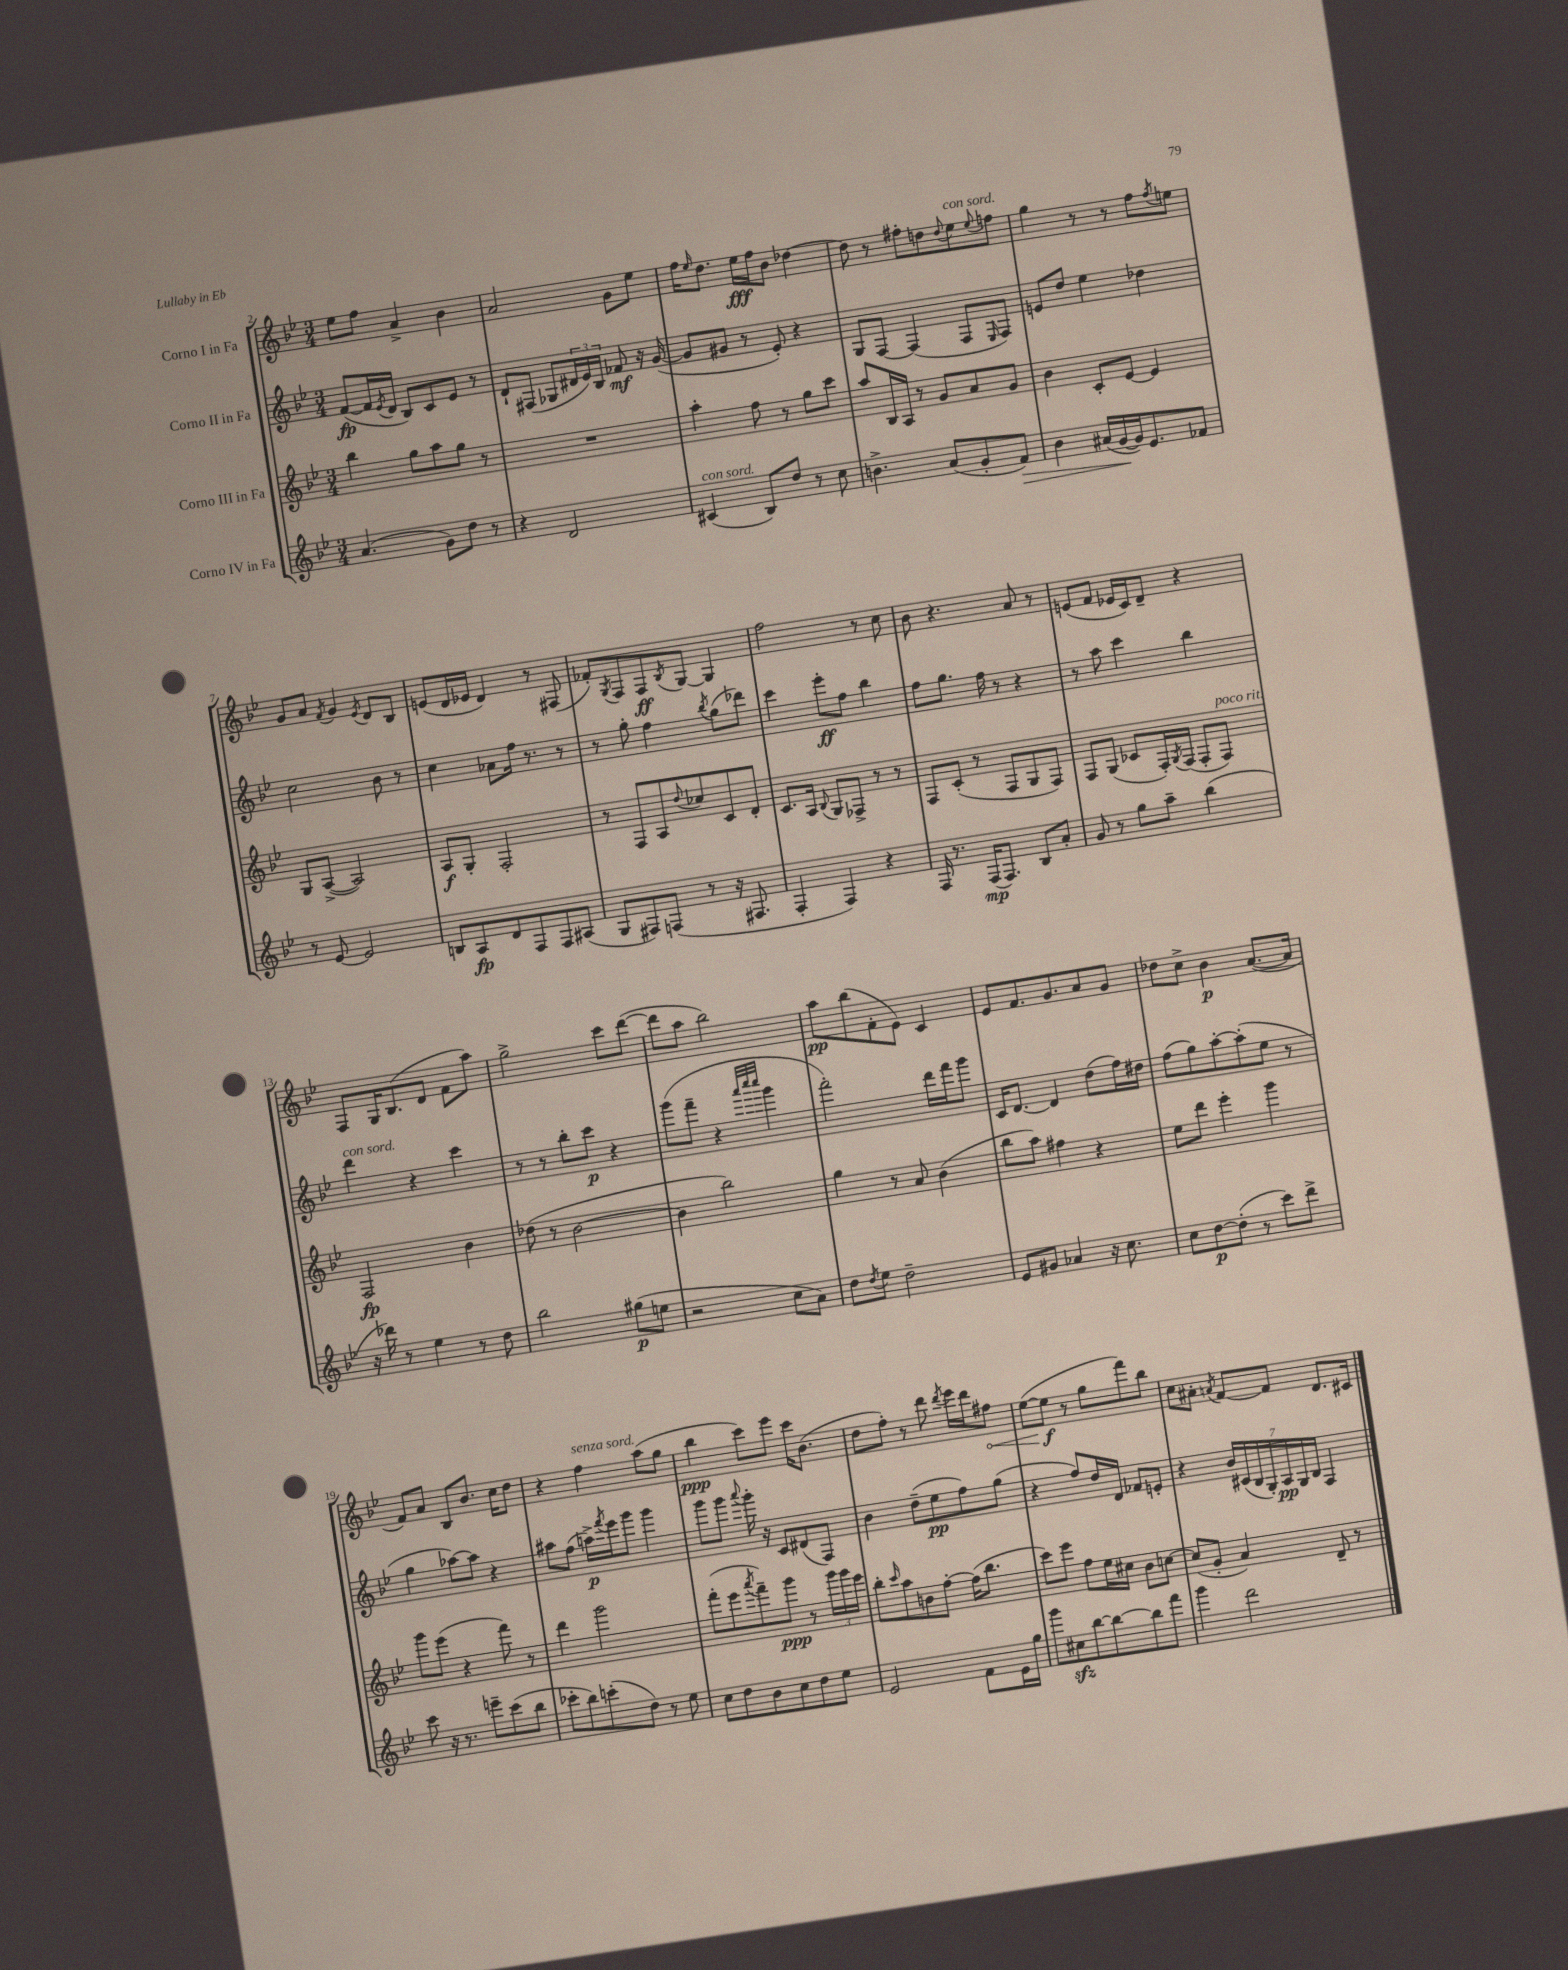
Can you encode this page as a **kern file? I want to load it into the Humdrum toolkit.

**kern	**dynam	**kern	**dynam	**kern	**dynam	**kern	**dynam
*part4	*part4	*part3	*part3	*part2	*part2	*part1	*part1
*staff4	*staff4	*staff3	*staff3	*staff2	*staff2	*staff1	*staff1
*I"Corno IV in Fa	*	*I"Corno III in Fa	*	*I"Corno II in Fa	*	*I"Corno I in Fa	*
*clefG2	*	*clefG2	*	*clefG2	*	*clefG2	*
*k[b-e-]	*	*k[b-e-]	*	*k[b-e-]	*	*k[b-e-]	*
*M3/4	*	*M3/4	*	*M3/4	*	*M3/4	*
=2	=2	=2	=2	=2	=2	=2	=2
(4.a/	.	4bb-\	.	([8f/L	fp	8ee-\L	.
.	.	.	.	16f/L]	.	8ff\J	.
.	.	.	.	8qe-/	.	.	.
.	.	.	.	16d/JJ	.	.	.
.	.	8gg\L	.	8B-/L)	.	4a^/	.
8g\L)	.	8aa\	.	8c/	.	.	.
8dd\J	.	8gg\J	.	8e-/J	.	4b-\	.
8r	.	8r	.	8r	.	.	.
=3	=3	=3	=3	=3	=3	=3	=3
4r	.	2.r	.	8d`/L	.	2a/	.
.	.	.	.	(8F#X/J	.	.	.
2d/	.	.	.	8G-X/L	.	.	.
.	.	.	.	24d#X/L	.	.	.
.	.	.	.	24e-/)	.	.	.
.	.	.	.	24B-/JJ	.	.	.
.	.	.	.	8f-X/	mf	8g\L	.
.	.	.	.	16r	.	8ee-\J	.
.	.	.	.	([16g/	.	.	.
=4	=4	=4	=4	=4	=4	=4	=4
!LO:TX:a:i:t=con sord.	!	!	!	!	!	!	!
(4c#X/	.	4aa'\	.	8g/L]	.	16ff\KL	.
.	.	.	.	.	.	16qqee-/	.
.	.	.	.	.	.	8.dd\J	.
.	.	.	.	8g#X/J	.	.	.
8B-/L)	.	8ff\	.	8r	.	16ee-\LL	fff
.	.	.	.	.	.	16ff\J	.
8dd/J	.	8r	.	8e-'/)	.	8b-\J	.
8r	.	8gg\L	.	4r	.	[4dd-X\	.
8cc\	.	8ccc\J	.	.	.	.	.
=5	=5	=5	=5	=5	=5	=5	=5
4.bn^\	.	8aa/L	.	8G/L	.	8dd-\]	.
.	.	16B-/L	.	[8F/J	.	8r	.
.	.	16A/JJ	.	.	.	.	.
.	.	8r	.	(4F/]	.	8ff#X'\L	.
(8a/L	.	8g/L	.	.	.	8ddn\	.
.	.	.	.	.	.	8qqdd/	.
!	!	!	!	!	!	!LO:TX:a:i:t=con sord.	!
8g'/	.	8a/	.	8F/L	.	8ee-\	.
.	.	.	.	16qqE-/	.	8qqee-/	.
!	!LO:HP:b	!	!	!	!	!	!
8f/J)	>	8g/J	.	8F/J)	.	8ffn\J	.
=6	=6	=6	=6	=6	=6	=6	=6
4b-\	.	4b-\	.	8en/L	.	4gg\	.
.	.	.	.	8dd/J	.	.	.
(16a#X/LL	.	8c'/L	.	4ee-\	.	8r	.
[16g/	.	.	.	.	.	.	.
16g/J])	]	[8e-/J	.	.	.	8r	.
8.e-/	.	.	.	.	.	.	.
.	.	4e-/]	.	4dd-X\	.	8ff\L	.
.	.	.	.	.	.	8qff/	.
8f-X/J	.	.	.	.	.	8een\J	.
!!LO:LB:g=z
=7	=7	=7	=7	=7	=7	=7	=7
8r	.	8G/L	.	2cc\	.	8g/L	.
[8e-/	.	([8A^/J	.	.	.	8a/J	.
.	.	.	.	.	.	8qf/	.
2e-/]	.	2A/])	.	.	.	4g/	.
.	.	.	.	.	.	8qe-/	.
.	.	.	.	8b-\	.	8d/L	.
.	.	.	.	8r	.	8B-/J	.
=8	=8	=8	=8	=8	=8	=8	=8
8Bn/L	.	8A/L	f	4cc\	.	(8en/L	.
8A/	fp	8G'/J	.	.	.	16d/L	.
.	.	.	.	.	.	16e-X/JJ	.
8d/	.	2F'/	.	8a-X\L	.	4d/)	.
8F/	.	.	.	16ff\Jk	.	.	.
.	.	.	.	8.r	.	.	.
8F/	.	.	.	.	.	8r	.
(8A#X/J	.	.	.	8r	.	(8F#X/	.
=9	=9	=9	=9	=9	=9	=9	=9
8G/L	.	8r	.	8r	.	8f-X'/L)	.
.	.	.	.	.	.	8qG/	.
8F#X/)	.	8F/L	.	8gg'\	.	8F/	.
(8Fn/J	.	8A/	.	4ff\	.	8F/	ff
.	.	8qqdd/	.	.	.	8qB-/	.
8r	.	8cc-X/	.	.	.	[8G/J	.
.	.	.	.	8qbb-/	.	.	.
16r	.	8c/	.	(8gg\L	.	4G/]	.
8.F#X/	.	.	.	.	.	.	.
.	.	8d'/J	.	8ddd-X\J)	.	.	.
=10	=10	=10	=10	=10	=10	=10	=10
4F'/	.	8.c/L	.	4ccc\	.	2ff\	.
.	.	16A/Jk	.	.	.	.	.
.	.	8qqB-/	.	.	.	.	.
4F/)	.	8G/L	.	8eee-'\L	ff	.	.
.	.	8F-X^/J	.	8ff\J	.	.	.
4r	.	8r	.	4bb-\	.	8r	.
.	.	8r	.	.	.	8cc\	.
=11	=11	=11	=11	=11	=11	=11	=11
16F/	.	8F/L	.	8ff\L	.	8b-\	.
8.r	.	.	.	.	.	.	.
.	.	(8c'/J	.	8.gg\J	.	4.r	.
(16F/KL	mp	8r	.	.	.	.	.
8.F/J)	.	.	.	16ff\	.	.	.
.	.	8F/L	.	8r	.	.	.
8B-/L	.	8G/	.	4r	.	8a/	.
8a'/J	.	8F/J)	.	.	.	8r	.
=12	=12	=12	=12	=12	=12	=12	=12
8g/	.	8F/L	.	8r	.	(8en/L	.
8r	.	(8G/J	.	8aa\	.	8f/J	.
8gg\L	.	8c-X/L	.	4ccc\	.	16e-X/LL	.
.	.	.	.	.	.	16c/J)	.
8aa~\J	.	16F'/L)	.	.	.	8d~/J	.
.	.	8qG/	.	.	.	.	.
.	.	(16F/JJ	.	.	.	.	.
(4bb-\	.	8F'/L	.	4bb-\	.	4r	.
!	!	!LO:TX:a:i:t=poco rit.	!	!	!	!	!
.	.	8F/J)	.	.	.	.	.
!!LO:LB:g=z
=13	=13	=13	=13	=13	=13	=13	=13
!	!	!	!	!LO:TX:a:i:t=con sord.	!	!	!
16r	.	2F/	fp	4ddd\	.	8F/L	.
16ddd-X\)	.	.	.	.	.	.	.
8r	.	.	.	.	.	16G/K	.
.	.	.	.	.	.	(8.B-/	.
4ee-\	.	.	.	4r	.	.	.
.	.	.	.	.	.	8d/J	.
8r	.	4b-\	.	4ccc\	.	8f\L	.
8dd\	.	.	.	.	.	8aa\J)	.
=14	=14	=14	=14	=14	=14	=14	=14
2bb-\	.	(8dd-X\	.	8r	.	2gg^\	.
.	.	8r	.	8r	.	.	.
.	.	[2b-\	.	8bb-'\L	.	.	.
.	.	.	.	8ccc\J	p	.	.
(8gg#X\L	p	.	.	4r	.	8ccc\L	.
8een\J	.	.	.	.	.	([8ddd\J	.
=15	=15	=15	=15	=15	=15	=15	=15
2r	.	4b-\]	.	(8ggg\L	.	8ddd\L]	.
.	.	.	.	8fff~\J	.	8aa\J	.
.	.	2bb-\)	.	4r	.	2bb-\)	.
.	.	.	.	32qqaaa/LLL	.	.	.
.	.	.	.	32qqcccc/	.	.	.
.	.	.	.	32qqcccc/JJJ	.	.	.
8cc\L	.	.	.	4ggg\	.	.	.
8a\J)	.	.	.	.	.	.	.
=16	=16	=16	=16	=16	=16	=16	=16
8dd\L	.	4gg\	.	2fff'\)	.	8aa\L	pp
8qdd/	.	.	.	.	.	.	.
8ee-\J	.	.	.	.	.	(8bb-\	.
2dd~\	.	8r	.	.	.	8f'\	.
.	.	8a/	.	.	.	8e-\J)	.
.	.	(4b-\	.	16ddd\LL	.	4c/	.
.	.	.	.	16fff\J	.	.	.
.	.	.	.	8ggg\J	.	.	.
=17	=17	=17	=17	=17	=17	=17	=17
8e-/L	.	8bb-\L	.	16c/KL	.	8e-/L	.
.	.	.	.	[8.d/J	.	.	.
8g#X/J	.	8aa\J)	.	.	.	8.f/	.
4a-X/	.	4ff#X\	.	4d/]	.	.	.
.	.	.	.	.	.	8.g/	.
16r	.	4r	.	(8dd\L	.	8a/	.
8.cc\	.	.	.	.	.	.	.
.	.	.	.	16ff\L)	.	8g/J	.
.	.	.	.	16dd#X\JJ	.	.	.
=18	=18	=18	=18	=18	=18	=18	=18
8cc\L	.	8ee-\L	.	(8ff\L	.	8dd-X\L	.
[8dd\	p	8ddd\J	.	8gg\)	.	8cc^\J	.
(8dd'\J]	.	4eee-'\	.	[8aa'\	.	4b-\	p
8r	.	.	.	(8aa'\]	.	.	.
8ccc\L)	.	4ggg\	.	8ee-\J	.	([8.a/L	.
8ddd^\J	.	.	.	8r	.	.	.
.	.	.	.	.	.	16a/Jk]	.
!!LO:LB:g=z
=19	=19	=19	=19	=19	=19	=19	=19
8ccc\	.	8ggg\L	.	4gg\	.	8f/L)	.
16r	.	(8eee-\J	.	.	.	8a/J	.
8.r	.	.	.	.	.	.	.
.	.	4r	.	[8aa-X\L)	.	8B-/L	.
8eeen~\L	.	.	.	8aa-\J]	.	8.b-/J	.
(8ccc\	.	8fff\)	.	4r	.	.	.
.	.	.	.	.	.	16cc\KL	.
8bb-\J	.	8r	.	.	.	8dd\J	.
=20	=20	=20	=20	=20	=20	=20	=20
8ccc-X'\L	.	4ddd\	.	8aa#X\L	.	4r	.
8bb-\)	.	.	.	(8ff\J	.	.	.
!	!	!	!	!	!	!LO:TX:a:i:t=senza sord.	!
(8cccn'\	.	2ggg\	.	16aan^\LL)	p	4ff\	.
.	.	.	.	8qfff/	.	.	.
.	.	.	.	16eee-\J	.	.	.
8dd\J)	.	.	.	8ggg\J	.	.	.
8r	.	.	.	4ggg\	.	(8aa\L	.
8ee-\	.	.	.	.	.	8gg\J	.
=21	=21	=21	=21	=21	=21	=21	=21
8cc\L	.	(8fff'\L	.	8ggg\L	.	4bb-\	ppp
8dd\	.	8eee-\	.	8ggg\J	.	.	.
.	.	8qaaa/	.	8qqaaa/	.	.	.
8b-\	.	8fff~\)	.	16ggg'\	.	8ccc\L)	.
.	.	.	.	16r	.	.	.
8cc\	.	8ggg\J	ppp	8c/L	.	8eee-\J	.
8dd\	.	8r	.	(8d#X/	.	16ccc\KL	.
.	.	.	.	.	.	(8.b-\J	.
8ee-\J	.	24ggg\LL	.	8F/J)	.	.	.
.	.	24ggg\	.	.	.	.	.
.	.	24eee-\JJ	.	.	.	.	.
=22	=22	=22	=22	=22	=22	=22	=22
2e-/	.	8bb-'\L	.	4b-\	.	8dd\L	.
.	.	16qqccc/	.	.	.	.	.
.	.	8aa\	.	.	.	8ff'\J)	.
.	.	8bn\	.	(8dd~\L	.	8r	.
.	.	[8ff'\J	.	8ee-\	pp	8ddd\	.
.	.	.	.	.	.	8qddd/	.
8f\L	.	(16ff\KL]	.	8ff\)	.	16eee-\LL	.
.	.	8.bb-\J	.	.	.	16ddd\J	.
!	!	!	!	!	!	!	!LO:HP:b
16e-\L	.	.	.	(8gg\J	.	8ff#X\J	<
16gg\JJ	.	.	.	.	.	.	.
=23	=23	=23	=23	=23	=23	=23	=23
8ggg\L	.	8ccc\L)	.	4r	.	([8ee-\L	.
8cc#Xzz\	.	8eee-\J	.	.	.	8ee-\J]	f
[8bb-\	.	8ff\L	.	8ff/L)	.	8r	[
8bb-\_	.	16ee-\L	.	16dd/L	.	8gg\L	.
.	.	16cc#X\JJ	.	16d/JJ	.	.	.
8bb-\]	.	8b-\L	.	8f-X/L	.	8fff\)	.
8fff\J	.	[8ccn\J	.	8en'/J	.	8bb-\J	.
=24	=24	=24	=24	=24	=24	=24	=24
4ggg\	.	(8cc/L]	.	4r	.	8cc\L	.
.	.	8g'/J	.	.	.	8a#X'\J	.
.	.	.	.	.	.	8qan/	.
2ddd\	.	4a/)	.	28b-/LL	.	[8f/L	.
.	.	.	.	(28c#X/	.	.	.
.	.	.	.	28B-/	.	.	.
.	.	.	.	28G'/)	.	.	.
.	.	.	.	.	.	8f/J]	.
.	.	.	.	28A/	pp	.	.
.	.	.	.	28G/	.	.	.
.	.	.	.	28B-/JJ	.	.	.
.	.	8d~/	.	4F/	.	8.d/L	.
.	.	8r	.	.	.	.	.
.	.	.	.	.	.	16c#X/Jk	.
==	==	==	==	==	==	==	==
*-	*-	*-	*-	*-	*-	*-	*-
